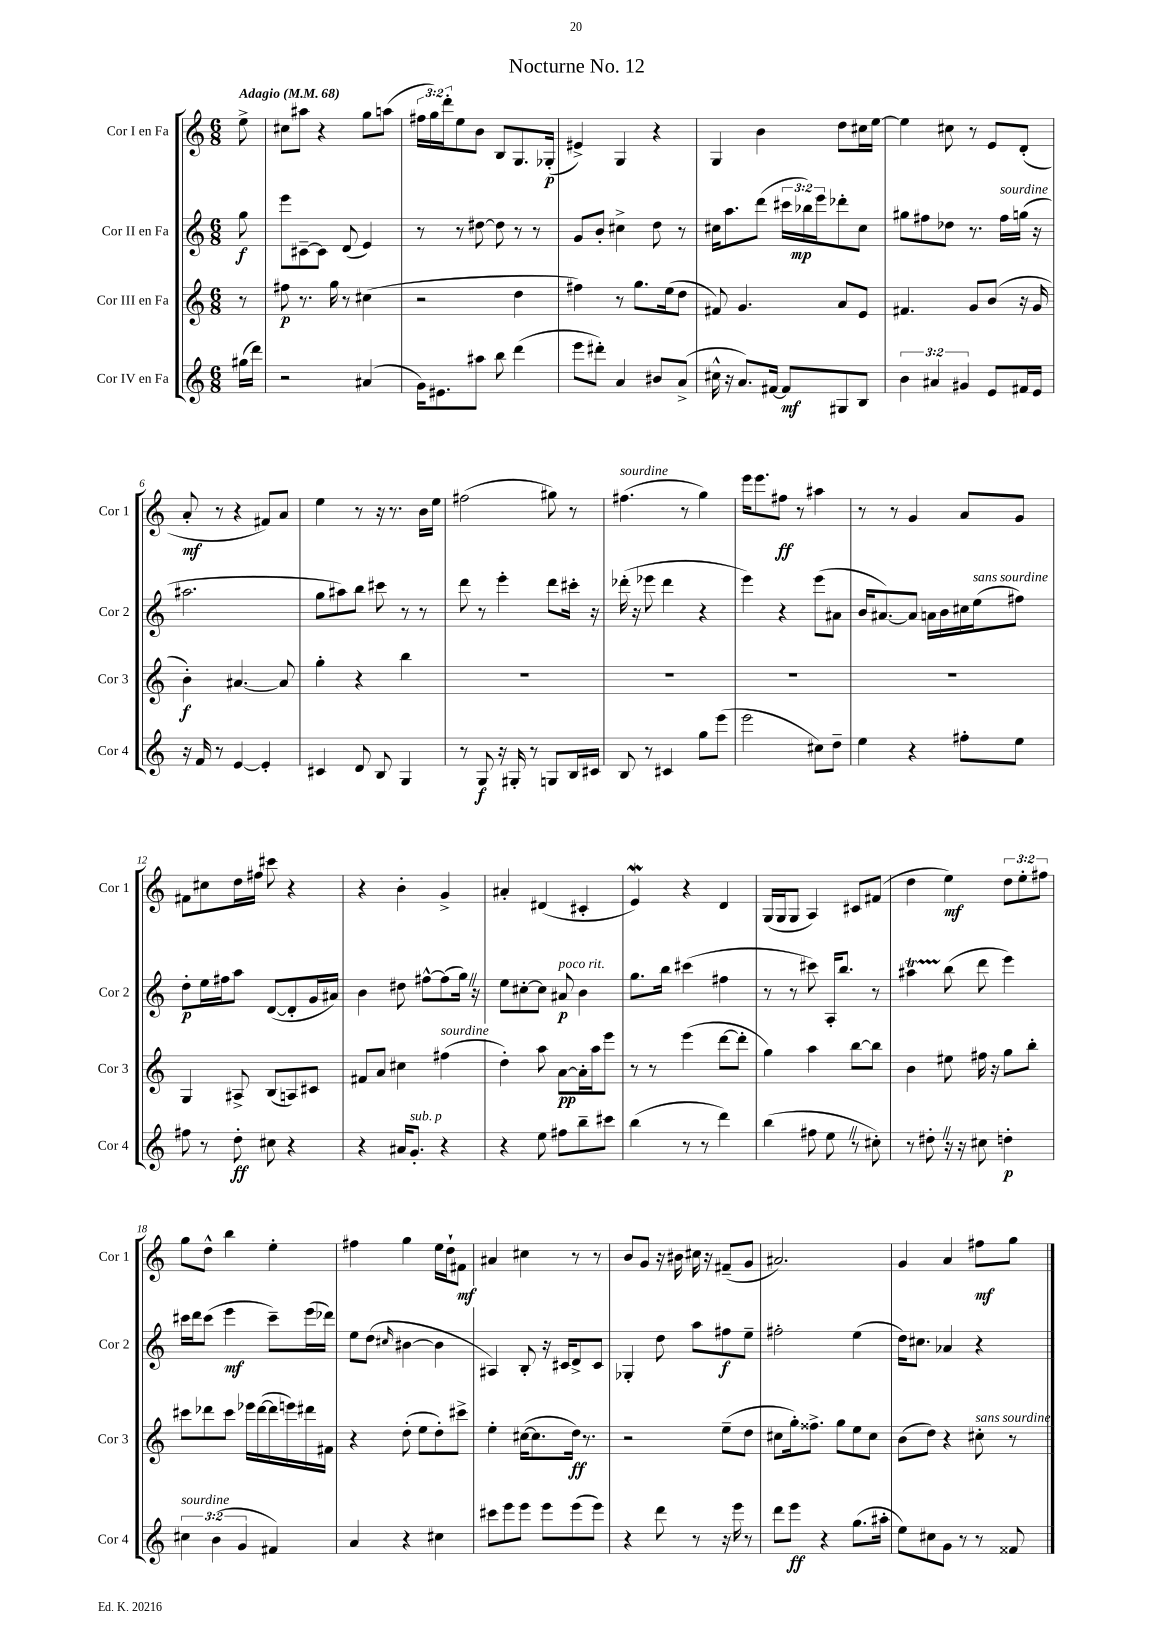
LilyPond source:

\header { title = "Nocturne No. 12" }
<<
\new StaffGroup <<
\new Staff = "s0" \with { instrumentName = "Cor I en Fa" shortInstrumentName = "Cor 1" } {
    \clef treble \key c \major \numericTimeSignature \time 6/8 \override Staff.TupletNumber.text = #tuplet-number::calc-fraction-text \partial 8 \tempo "Adagio" 4 = 68
    e''8-> |
    cis''8 ais''8 r4 g''8 a''8( |
    \tuplet 3/2 { fis''16 g''16) d'''16-. } e''8 b'8 b8 g8. ges16-.\p( |
    eis'4->) g4 r4 |
    g4 b'4 d''8 cis''16 e''16~ |
    e''4 cis''8 r8 e'8 d'8-.( |
    a'8-.\mf r8 r4 fis'8) a'8 |
    e''4 r8 r16 r8. b'16 e''16 |
    fis''2( gis''8) r8 |
    fis''4.^\markup { \italic "sourdine" }( r8 g''4) |
    e'''16 e'''8. fis''8\ff r8 ais''4 |
    r8 r8 g'4 a'8 g'8 |
    fis'8 cis''8 d''16 fis''16 cis'''8 r4 |
    r4 b'4-. g'4-> |
    ais'4-. dis'4( cis'4-. |
    e'4\mordent) r4 d'4 |
    g16( g16 g8 a4) cis'8 fis'8( |
    d''4 e''4\mf) \tuplet 3/2 { d''8 e''8-. fis''8 } |
    g''8 d''8-^ b''4 e''4-. |
    fis''4 g''4 e''16 d''16-! fis'8\mf |
    ais'4 cis''4 r8 r8 |
    b'8 g'8 r16 bis'16 cis''16 r16 fis'8--( g'8 |
    ais'2.) |
    g'4 a'4 fis''8\mf g''8 \bar "|." |
}
\new Staff = "s1" \with { instrumentName = "Cor II en Fa" shortInstrumentName = "Cor 2" } {
    \clef treble \key c \major \numericTimeSignature \time 6/8 \override Staff.TupletNumber.text = #tuplet-number::calc-fraction-text \partial 8
    g''8\f |
    e'''8 cis'8~-- cis'8 d'8( e'4) |
    r8 r8 dis''8~ dis''8 r8 r8 |
    g'8 b'8-. cis''4-> d''8 r8 |
    cis''16 a''8. d'''8( \tuplet 3/2 { cis'''16 bes''16\mp) e'''16 } des'''8-. cis''8 |
    gis''8 fis''8 des''8 r8. fis''16^\markup { \italic "sourdine" } g''16( r16 |
    ais''2. |
    g''8 ais''8) b''8 cis'''8 r8 r8 |
    d'''8 r8 e'''4-. d'''8 cis'''16-. r16 |
    des'''16-.( r16 ees'''8 des'''4 r4 |
    e'''4) r4 e'''8( ais'8 |
    b'16 ais'8.~) ais'8 a'16 b'16 cis''16 e''16^\markup { \italic "sans sourdine" }( fis''8) |
    d''8-.\p e''16 fis''16 a''8 d'8~( d'8-. g'16 ais'16) |
    b'4 dis''8 fis''8~-^ fis''8( g''16) \once \override BreathingSign.text = \markup { \musicglyph "scripts.caesura.straight" } \breathe r16 |
    e''8 cis''8~-. cis''8 ais'8\p^\markup { \italic "poco rit." } b'4 |
    g''8. b''16 cis'''4( fis''4 |
    r8 r8 cis'''8) a16-. b''8. r8 |
    ais''4\startTrillSpan b''8\stopTrillSpan( d'''8 e'''4) |
    cis'''16 d'''16 cis'''8( e'''4\mf cis'''8--) e'''16( des'''16) |
    e''8 d''8( \grace { cis''16 } bis'4~ bis'4 |
    ais4) b8-. r16 cis'16 d'8-> cis'8 |
    ges4-. d''8 a''8 fis''8\f e''8-- |
    fis''2-. e''4( |
    d''16) cis''8. aes'4 r4 \bar "|." |
}
\new Staff = "s2" \with { instrumentName = "Cor III en Fa" shortInstrumentName = "Cor 3" } {
    \clef treble \key c \major \numericTimeSignature \time 6/8 \partial 8
    r8 |
    fis''8\p r8. g''16 r8 cis''4( |
    r2 d''4 |
    fis''4) r8 g''8. e''16( d''8 |
    fis'8) g'4. a'8 e'8 |
    fis'4. g'8 b'8( r16 g'16 |
    b'4-.\f) ais'4.~ ais'8 |
    g''4-. r4 b''4 |
    R2. |
    R2. |
    R2. |
    R2. |
    g4 ais8-> b8( a8) cis'8 |
    fis'8 a'8 cis''4 fis''4^\markup { \italic "sourdine" }( |
    d''4-.) a''8 a'8~\pp a'16-. a''16 e'''8 |
    r8 r8 e'''4( d'''8~ d'''8-. |
    g''4) a''4 b''8~ b''8 |
    b'4 eis''8 fis''16 r16 g''8 b''8-. |
    cis'''8 des'''8 cis'''8 ees'''16 des'''16~( des'''16 e'''16) dis'''16 fis'16 |
    r4 d''8-.( e''8 d''8-.) cis'''8-> |
    e''4-. cis''16~( cis''8. d''16\ff) r8. |
    r2 e''8--( d''8 |
    cis''8 g''16-.) fisis''8.-> g''8 e''8 cis''8 |
    b'8( d''8) r4 cis''8-.^\markup { \italic "sans sourdine" } r8 \bar "|." |
}
\new Staff = "s3" \with { instrumentName = "Cor IV en Fa" shortInstrumentName = "Cor 4" } {
    \clef treble \key c \major \numericTimeSignature \time 6/8 \override Staff.TupletNumber.text = #tuplet-number::calc-fraction-text \partial 8
    gis''16( d'''16) |
    r2 ais'4( |
    g'16) eis'8. ais''8 b''8 d'''4( |
    e'''8 dis'''8-.) a'4 bis'8 a'8->( |
    cis''16-^ r16 a'8.) fis'16~ fis'8\mf gis8 b8 |
    \tuplet 3/2 { b'4 ais'4 gis'4 } e'8 fis'16 e'16 |
    r16 f'16 r8 e'4~ e'4-. |
    cis'4 d'8 b8 g4 |
    r8 g8\f r16 gis16-. r8 g8 b16 cis'16 |
    b8 r8 cis'4 g''8 e'''8( |
    e'''2 cis''8) d''8-- |
    e''4 r4 fis''8-. e''8 |
    fis''8 r8 d''8-.\ff cis''8 r4 |
    r4 ais'16 g'8.-.^\markup { \italic "sub. p" } r4 |
    r4 e''8 fis''8 b''8-- cis'''8 |
    b''4( r8 r8 d'''4) |
    b''4( fis''8 e''8 \once \override BreathingSign.text = \markup { \musicglyph "scripts.caesura.straight" } \breathe r8 cis''8-.) |
    r8 dis''8-. \once \override BreathingSign.text = \markup { \musicglyph "scripts.caesura.straight" } \breathe r16 r16 cis''8 d''4-.\p |
    \tuplet 3/2 { cis''4^\markup { \italic "sourdine" } b'4( g'4 } fis'4) |
    a'4 r4 cis''4 |
    cis'''8 e'''8 e'''8 e'''8 e'''8( e'''8) |
    r4 d'''8 r8 r16 e'''16 r8 |
    d'''8 e'''8\ff r4 g''8.( ais''16-. |
    e''8) cis''8 g'8 r8 r8 fisis'8 \bar "|." |
}
>>
>>
